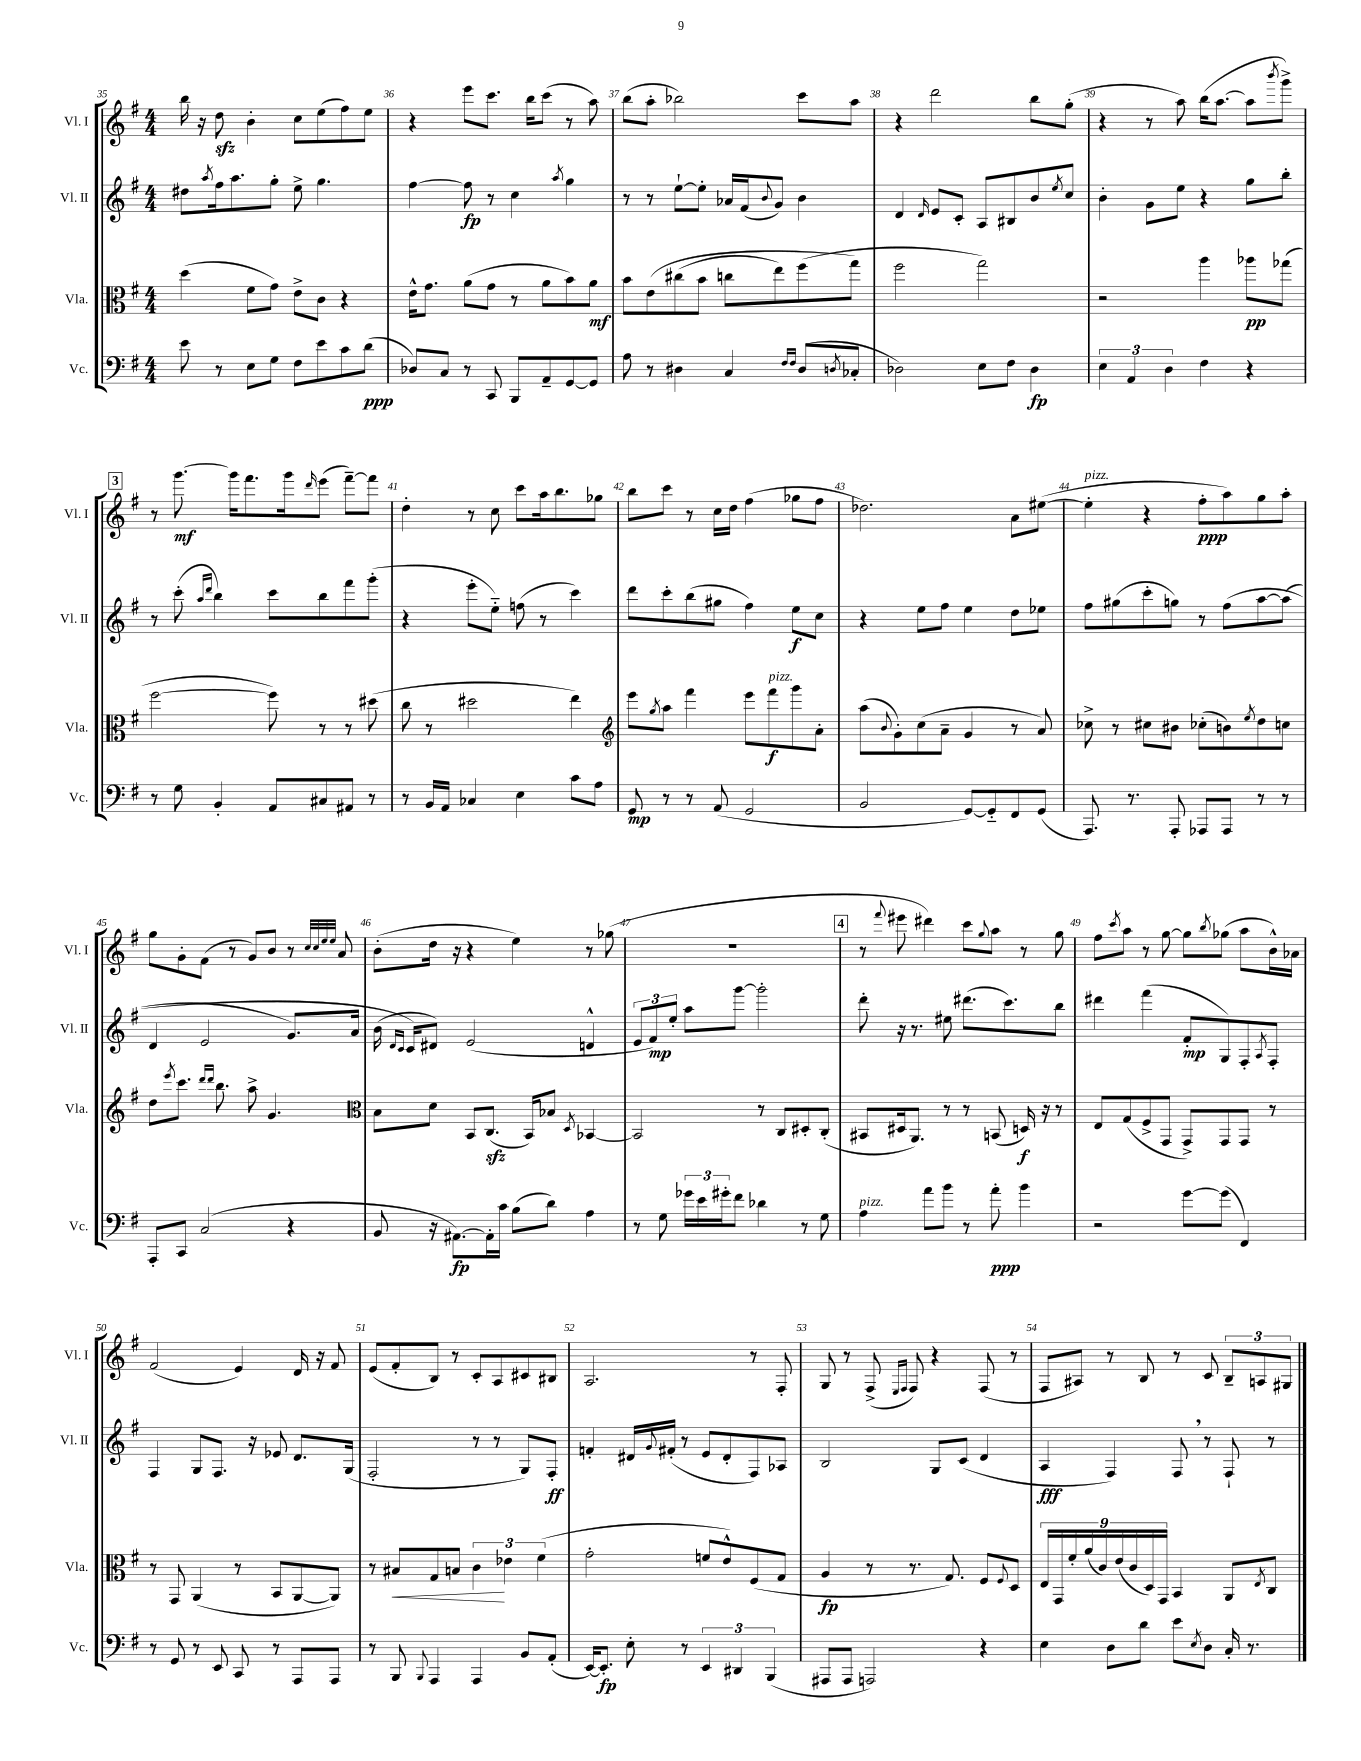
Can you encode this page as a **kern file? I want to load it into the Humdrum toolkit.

**kern	**kern	**kern	**kern
*staff4	*staff3	*staff2	*staff1
*clefF4	*clefC3	*clefG2	*clefG2
*k[f#]	*k[f#]	*k[f#]	*k[f#]
*M4/4	*M4/4	*M4/4	*M4/4
8e	(4dd	8dd#	16bb
.	.	.	16r
.	.	8qaa	.
8r	.	16ff#	8dd
.	.	8.aa	.
8E	8f#	.	4b'
8G	8g)	8gg'	.
8F#	8e^	8ee^	8cc
8e	8c	4.gg	(8ee
8c	4r	.	8ff#)
(8d	.	.	8ee
=	=	=	=
8D-)	16e^^	[4ff#	4r
.	8.g	.	.
8C	.	.	.
8r	(8a	8ff#]	8eee
8CC	8g	8r	8.ccc
8BBB	8r	4cc	.
.	.	.	16bb
8AA~	8a	.	(8ccc
.	.	8qaa	.
[8GG	8b)	4gg	8r
8GG]	8a	.	8aa)
=	=	=	=
8A	8b	8r	(8bb
8r	&(8e	8r	8aa'
4D#	(8cc#	[8ee`	2bb-)
.	8b	8ee']	.
4C	8cc	16a-	.
.	.	(16f#	.
.	.	8qqb	.
.	8ee)	8g)	.
16qqF#	.	.	.
16qqF#	.	.	.
(8D#	(8ff#	4b	8ccc
8qD	.	.	.
8C-'	8gg&)	.	8aa
=	=	=	=
2D-)	2ff#	4d	4r
.	.	16qqd	.
.	.	8e	2ddd
.	.	8c'	.
8E	2gg)	8A	.
8F#	.	8B#	.
4D-	.	8b	8bb
.	.	8qee	.
.	.	8cc	(8gg'
=	=	=	=
6E	2r	4b'	4r
6AA	.	.	.
.	.	8g	8r
6D	.	.	.
.	.	8ee	8aa)
4F#	4aa	4r	(16bb
.	.	.	[8.aa
4r	8aa-	8gg	8aa]
.	.	.	8qbbb
.	(8gg-	8bb'	8ggg^)
=	=	=	=
8r	[2ff#	8r	8r
8G	.	(8ccc'	[8.ggg
.	.	16qqaa	.
.	.	16qqddd	.
4BB'	.	4bb)	.
.	.	.	16ggg]
.	.	.	8.fff#
8AA	8ff#])	8ccc	.
.	.	.	16ggg
.	.	.	16qqddd
8C#	8r	8bb	(8eee
8AA#	8r	8fff#	[8fff#~)
8r	(8dd#	(8ggg'	8fff#]
=	=	=	=
8r	8cc	4r	4dd'
16BB	8r	.	.
16AA	.	.	.
4C-	2dd#	8eee'	8r
.	.	8ee'~)	8cc
4E	.	(8ff	8ccc
.	.	8r	16aa
.	.	.	8.bb
8c	4ee)	4ccc)	.
8A	.	.	8gg-
=	=	=	=
*	*clefG2	*	*
8GG	8eee	8ddd	8bb
.	8qgg	.	.
8r	8aa	8ccc'	8ccc
8r	4fff#	(8bb	8r
(8AA	.	8gg#	16cc
.	.	.	16dd
2GG	8eee	4ff#)	(4ff#
.	8fff#	.	.
.	8ggg	8ee	8gg-
.	8a'	8cc	8ff#
=	=	=	=
2BB	(8aa	4r	2.dd-)
.	8qqb	.	.
.	8g')	.	.
.	(8cc	8ee	.
.	8a~	8ff#	.
[8GG)	4g	4ee	.
8GG'~]	.	.	.
8FF#	8r	8dd	8a
(8GG	8a)	8ee-	([8ee#
=	=	=	=
8.AAA)	8cc-^	8ff#	4ee#']
.	8r	(8gg#	.
8.r	.	.	.
.	8cc#	8ccc'	4r
8AAA'	8b#	8gg)	.
8AAA-	(8cc-'	8r	8ff#'
8AAA-	8b)	&(8ff#	8aa)
.	8qee	.	.
8r	8dd	[8aa	8gg
8r	8cc	(8aa]	8aa'
=	=	=	=
8AAA'	8dd	4d	8gg
.	8qeee	.	.
8CC	8.ccc	.	8g'
(2C	.	2e	(8f#
.	16qqddd	.	.
.	16qqddd	.	.
.	8.bb	.	.
.	.	.	8r
.	8aa^	.	8g)
.	4.g	.	8b
4r	.	8.g)	8r
.	.	.	32qqcc
.	.	.	32qqcc
.	.	.	32qqee
.	.	.	32qqee
.	.	.	8a
.	.	16a	.
=	=	=	=
*	*clefC3	*	*
8BB	8B	(16b	(8b'
.	.	16qqd	.
.	.	16qqc	.
.	.	16c&)	.
16r	8d	8d#)	16dd
[8.AA#)	.	.	16r
.	8BB	(2e	4r
16AA#']	(8.C	.	.
16c	.	.	.
(8B	.	.	4ee)
.	16BB)	.	.
8d)	8B-	.	.
.	8qD	.	.
4A	[4BB-	4d^^	8r
.	.	.	(8gg-
=	=	=	=
8r	2BB-]	12e	1r
.	.	12f#)	.
8G	.	.	.
.	.	12ee'	.
24g-	.	8aa	.
24e	.	.	.
24g#'	.	.	.
8f#	.	[8ggg	.
4d-	8r	2ggg']	.
.	8C	.	.
8r	8D#'	.	.
8G	(8C'	.	.
=	=	=	=
4A	8BB#	8ddd'	8r
.	.	.	8qqfff#
.	16D#	16r	8eee#
.	8.AA)	8.r	.
8a	.	.	4ddd#)
8b	8r	8ee#	.
8r	8r	(8.ddd#	8ccc
.	.	.	8qqgg
8a'	(8BB	.	8aa
.	.	8.ccc)	.
4b	16D)	.	8r
.	16r	.	.
.	8r	8bb	8gg
=	=	=	=
2r	8E	4ddd#	8ff#
.	.	.	8qccc
.	(8G	.	8aa
.	8F#^	(4fff#	8r
.	8GG	.	[8gg
[8g	8GG^)	8f#'	8gg]
.	.	.	8qbb
(8g]	8GG	8G)	(8gg-
4FF#)	8GG	8F#'	8aa
.	.	8qA	.
.	8r	8F#'	16b^^)
.	.	.	16a-
=	=	=	=
8r	8r	4F#	(2f#
8GG	8GG	.	.
8r	(4AA	8G	.
8EE	.	8.F#	.
8CC	8r	.	4e)
.	.	16r	.
8r	8BB	8e-	.
8AAA	[8AA	8.d	16d
.	.	.	16r
8AAA	8AA])	.	8f#
.	.	(16G	.
=	=	=	=
8r	8r	2F#'	(8e
8BBB	8B#	.	8f#'
8qqBBB	.	.	.
4AAA	8G	.	8B)
.	8B	.	8r
4AAA	6c	8r	8c'
.	.	8r	8A
.	6e-	.	.
8BB	.	8G)	8c#
.	(6f#	.	.
(8AA'	.	8F#'	8B#
=	=	=	=
[16EE)	2g'	4f'	2.A
8.EE']	.	.	.
8E'	.	16d#	.
.	.	8qqg	.
.	.	(16f#'	.
8r	.	8r	.
6EE	8f	8e	.
.	8e^^)	8d#'	.
6DD#	.	.	.
.	(8F#	8F#)	8r
(6BBB	.	.	.
.	8G	8A-	8F#'
=	=	=	=
8AAA#	4A	2B	8G
8AAA#	.	.	8r
2AAA)	8r	.	(8F#^
.	.	.	16qqE
.	.	.	16qqF#
.	8.r	.	8F#)
.	.	8G	4r
.	8.G)	.	.
.	.	(8c	.
4r	8F#	4d	(8F#
.	8qqF#	.	.
.	8D	.	8r
=	=	=	=
4E	18E	4A	8F#
.	18GG	.	.
.	18f#'	.	.
.	.	.	8A#)
.	(18a	.	.
.	18c)	.	.
8D	.	4F#)	8r
.	(18e	.	.
.	18c	.	.
8d	.	.	8B
.	18D)	.	.
.	18GG	.	.
8e	4BB	8F#	8r
8qE	.	.	.
8D	.	8r	8c
16C'	8AA	8F#`	12B~
8.r	.	.	.
.	.	.	12A
.	8qE	.	.
.	8C	8r	.
.	.	.	12G#
==	==	==	==
*-	*-	*-	*-
